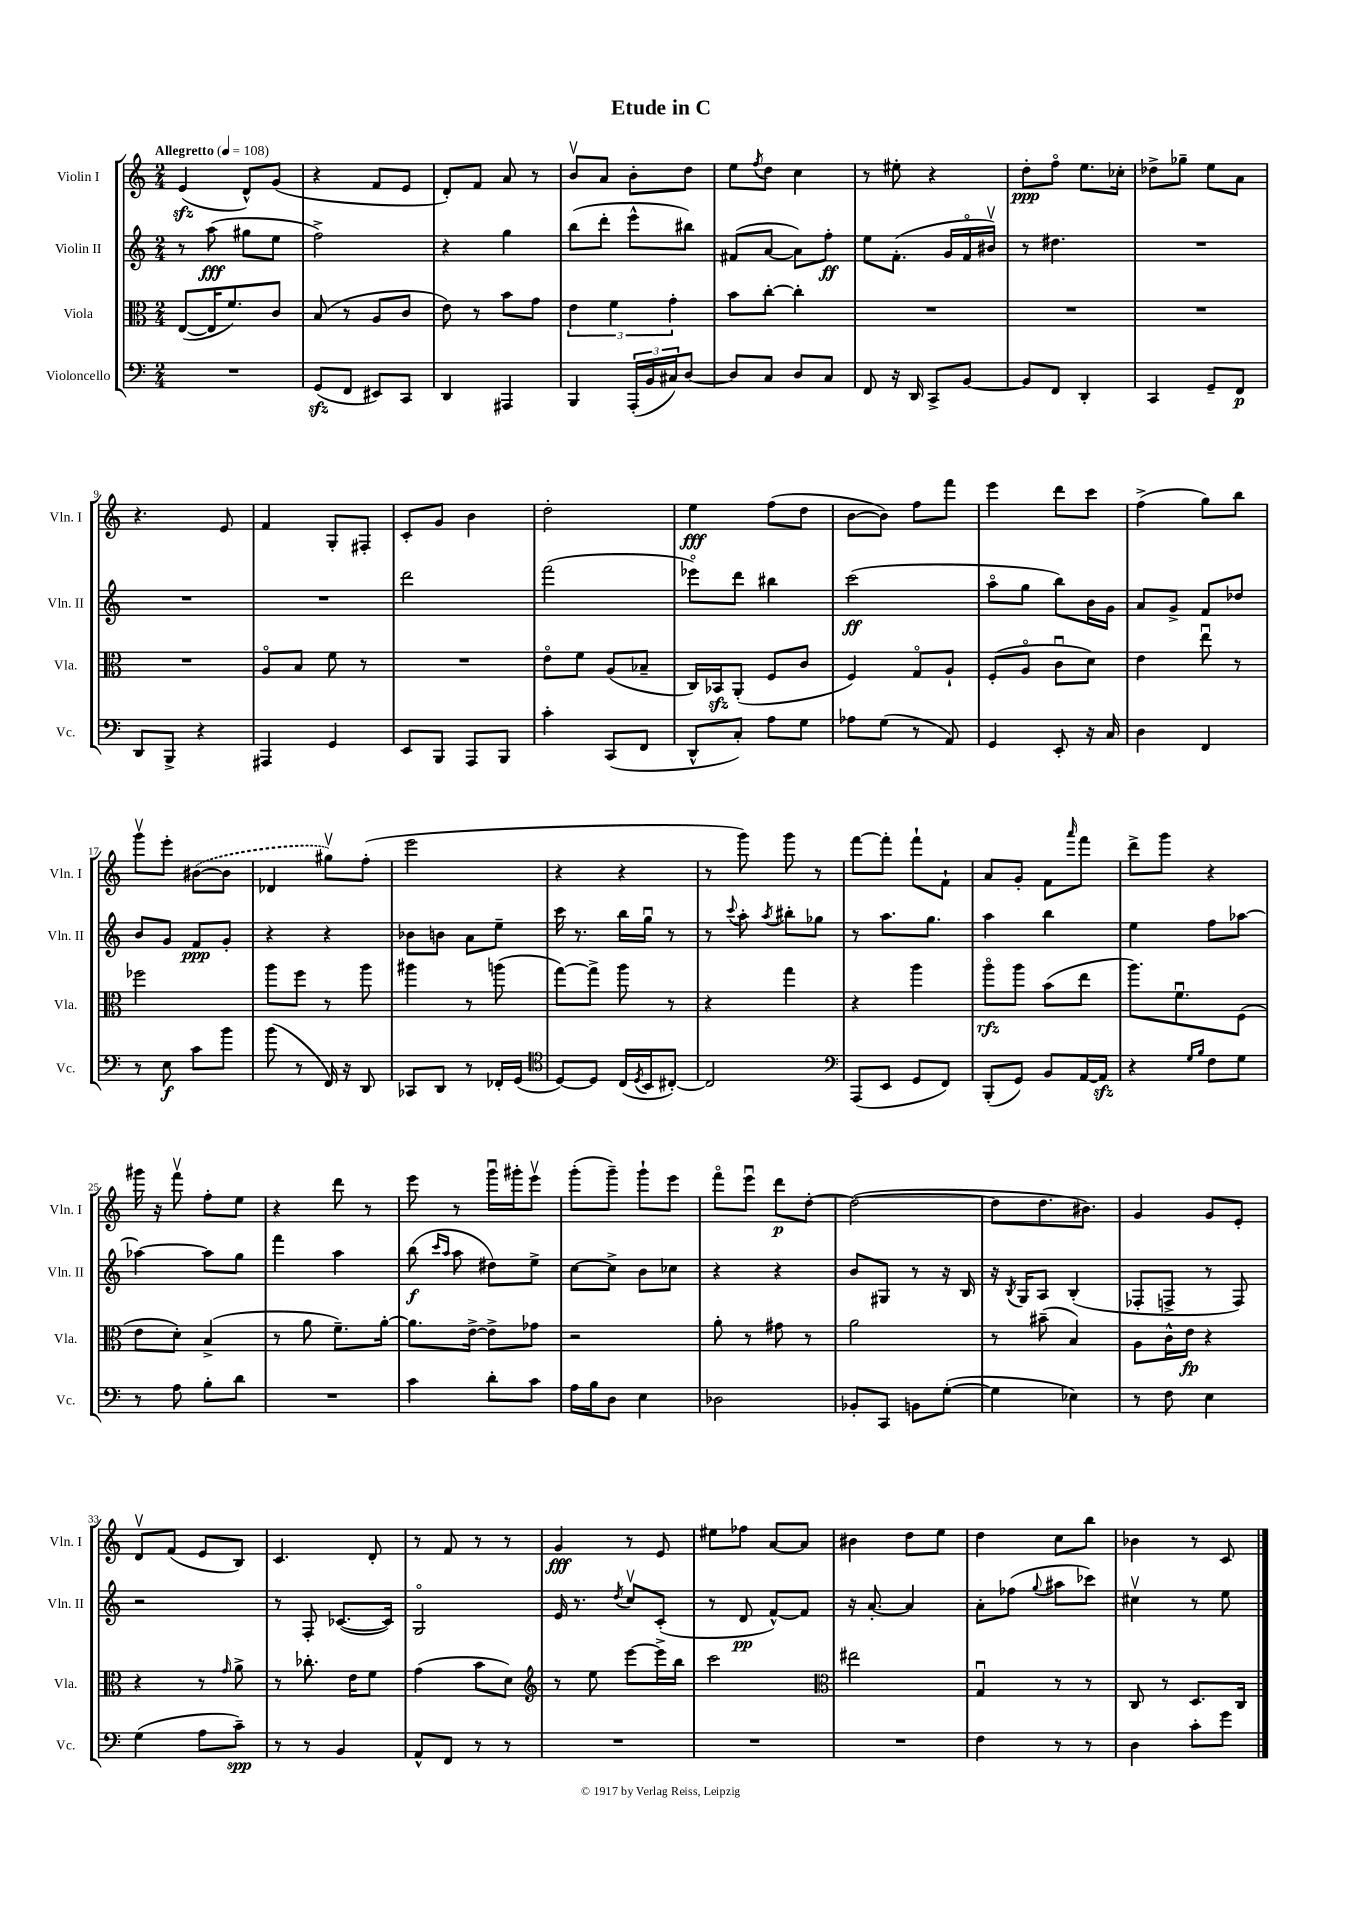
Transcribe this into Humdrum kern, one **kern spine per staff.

**kern	**dynam	**kern	**dynam	**kern	**dynam	**kern	**dynam
*part4	*part4	*part3	*part3	*part2	*part2	*part1	*part1
*staff4	*staff4	*staff3	*staff3	*staff2	*staff2	*staff1	*staff1
*I"Violoncello	*	*I"Viola	*	*I"Violin II	*	*I"Violin I	*
*I'Vc.	*	*I'Vla.	*	*I'Vln. II	*	*I'Vln. I	*
*clefF4	*	*clefC3	*	*clefG2	*	*clefG2	*
*k[]	*	*k[]	*	*k[]	*	*k[]	*
*M2/4	*	*M2/4	*	*M2/4	*	*M2/4	*
*MM108	*	*MM108	*	*MM108	*	*MM108	*
=1	=1	=1	=1	=1	=1	=1	=1
!	!	!	!	!	!	!LO:TX:a:B:t=Allegretto	!
2r	.	([8E/L	.	8r	.	(4ezz/	.
.	.	16E/K]	.	(8aa\	fff	.	.
.	.	8.f/)	.	.	.	.	.
.	.	.	.	8gg#X\L	.	8d^^/L)	.
.	.	8c/J	.	8ee\J	.	(8g/J	.
=2	=2	=2	=2	=2	=2	=2	=2
(8GGzz/L	.	(8B/	.	2ff^\)	.	4r	.
8FF/J	.	8r	.	.	.	.	.
8EE#X/L)	.	8A/L	.	.	.	8f/L	.
8CC/J	.	8c/J	.	.	.	8e/J	.
=3	=3	=3	=3	=3	=3	=3	=3
4DD/	.	8e\)	.	4r	.	8d'/L)	.
.	.	8r	.	.	.	8f/J	.
4AAA#X/	.	8b\L	.	4gg\	.	8a/	.
.	.	8g\J	.	.	.	8r	.
=4	=4	=4	=4	=4	=4	=4	=4
4BBB/	.	6e\	.	(8bb\L	.	8bv/L	.
.	.	.	.	8ddd'\J	.	8a/J	.
.	.	6f\	.	.	.	.	.
(24AAA'/LL	.	.	.	8eee^^\L	.	8b'\L	.
24BB/	.	.	.	.	.	.	.
24C#X/J)	.	6g'\	.	.	.	.	.
[8D/J	.	.	.	8bb#X\J)	.	8dd\J	.
=5	=5	=5	=5	=5	=5	=5	=5
8D/L]	.	8b\L	.	(8f#X/L	.	8ee\L	.
.	.	.	.	.	.	8qff/	.
8C/J	.	[8cc'\J	.	[8a/J	.	8dd\J	.
8D/L	.	4cc'\]	.	8a\L])	.	4cc\	.
8C/J	.	.	.	8ff'\J	ff	.	.
=6	=6	=6	=6	=6	=6	=6	=6
8FF/	.	2r	.	8ee\L	.	8r	.
16r	.	.	.	(8.f'\J	.	8ee#X'\	.
16DD/	.	.	.	.	.	.	.
8CC^/L	.	.	.	.	.	4r	.
.	.	.	.	16g/LL	.	.	.
[8BB/J	.	.	.	16f/	.	.	.
.	.	.	.	16b#Xv/JJ)	.	.	.
=7	=7	=7	=7	=7	=7	=7	=7
8BB/L]	.	2r	.	8r	.	8dd'\L	ppp
8FF/J	.	.	.	4.dd#X\	.	8ff\J	.
4DD'/	.	.	.	.	.	8.ee\L	.
.	.	.	.	.	.	16cc-X'\Jk	.
=8	=8	=8	=8	=8	=8	=8	=8
4CC/	.	2r	.	2r	.	8dd-X^\L	.
.	.	.	.	.	.	8gg-X~\J	.
8GG~/L	.	.	.	.	.	8ee\L	.
8FF/J	p	.	.	.	.	8a\J	.
!!LO:LB:g=z
=9	=9	=9	=9	=9	=9	=9	=9
8DD/L	.	2r	.	2r	.	4.r	.
8BBB^/J	.	.	.	.	.	.	.
4r	.	.	.	.	.	.	.
.	.	.	.	.	.	8e/	.
=10	=10	=10	=10	=10	=10	=10	=10
4AAA#X/	.	8A/L	.	2r	.	4f/	.
.	.	8B/J	.	.	.	.	.
4GG/	.	8f\	.	.	.	8G'/L	.
.	.	8r	.	.	.	8F#X'/J	.
=11	=11	=11	=11	=11	=11	=11	=11
8EE/L	.	2r	.	2ddd\	.	8c'/L	.
8BBB/J	.	.	.	.	.	8g/J	.
8AAA/L	.	.	.	.	.	4b\	.
8BBB/J	.	.	.	.	.	.	.
=12	=12	=12	=12	=12	=12	=12	=12
4c'\	.	8e\L	.	(2fff\	.	2dd'\	.
.	.	8f\J	.	.	.	.	.
(8CC/L	.	(8A/L	.	.	.	.	.
8FF/J	.	8B-X~/J	.	.	.	.	.
=13	=13	=13	=13	=13	=13	=13	=13
8DD^^/L	.	16C/LL)	.	8eee-X\L)	.	4ee\	fff
.	.	16BB-Xzz/J	.	.	.	.	.
8C'/J)	.	(8AA'/J	.	8ddd\J	.	.	.
8A\L	.	8F/L	.	4bb#X\	.	(8ff\L	.
8G\J	.	8c/J	.	.	.	8dd\J	.
=14	=14	=14	=14	=14	=14	=14	=14
8A-X\L	.	4F/)	.	(2ccc\	ff	[8b\L	.
(8G\J	.	.	.	.	.	8b\J])	.
8r	.	8G/L	.	.	.	8ff\L	.
8AA/)	.	8A`/J	.	.	.	8fff\J	.
=15	=15	=15	=15	=15	=15	=15	=15
4GG/	.	(8F'/L	.	8aa\L	.	4eee\	.
.	.	8A/J	.	8gg\J	.	.	.
8EE'/	.	8cu\L	.	8bb\L)	.	8ddd\L	.
16r	.	8d\J)	.	16b\L	.	8ccc\J	.
16C/	.	.	.	16g\JJ	.	.	.
=16	=16	=16	=16	=16	=16	=16	=16
4D\	.	4e\	.	8a/L	.	(4ff^\	.
.	.	.	.	8g^/J	.	.	.
4FF/	.	8eeu\	.	8f/L	.	8gg\L)	.
.	.	8r	.	8dd-X/J	.	8bb\J	.
!!LO:LB:g=z
=17	=17	=17	=17	=17	=17	=17	=17
8r	.	2ff-X\	.	8b/L	.	8gggv\L	.
8E\	f	.	.	8g/J	.	8eee'\J	.
8c\L	.	.	.	8f/L	ppp	([8b#X\L	.
8b\J	.	.	.	8g'/J	.	8b#\J]	.
=18	=18	=18	=18	=18	=18	=18	=18
(8b\	.	8aa\L	.	4r	.	4d-X/	.
8r	.	8ff\J	.	.	.	.	.
16FF/)	.	8r	.	4r	.	8gg#Xv\L)	.
16r	.	.	.	.	.	.	.
8DD/	.	8aa\	.	.	.	(8ff'\J	.
=19	=19	=19	=19	=19	=19	=19	=19
8CC-X/L	.	4aa#X\	.	8b-X\L	.	2eee\	.
8DD/J	.	.	.	8bn\J	.	.	.
8r	.	8r	.	8a\L	.	.	.
16FF-X'/LL	.	(8aan\	.	8ee~\J	.	.	.
(16GG/JJ	.	.	.	.	.	.	.
=20	=20	=20	=20	=20	=20	=20	=20
*clefC4	*	*	*	*	*	*	*
[8D/L)	.	[8gg\L)	.	16ccc\	.	4r	.
.	.	.	.	8.r	.	.	.
8D/J]	.	8gg^\J]	.	.	.	.	.
(16C/LL	.	8aa\	.	16bb\LL	.	4r	.
8qD/	.	.	.	.	.	.	.
16BB/J	.	.	.	16ggu\JJ	.	.	.
[8C#X'/J)	.	8r	.	8r	.	.	.
=21	=21	=21	=21	=21	=21	=21	=21
2C#/]	.	4r	.	8r	.	8r	.
.	.	.	.	8qqccc/	.	.	.
.	.	.	.	8aa'\	.	8ggg\)	.
.	.	.	.	8qaa/	.	.	.
.	.	4gg\	.	8bb#X'\L	.	8ggg\	.
.	.	.	.	8gg-X\J	.	8r	.
=22	=22	=22	=22	=22	=22	=22	=22
*clefF4	*	*	*	*	*	*	*
(8AAA/L	.	4r	.	8r	.	[8fff\L	.
8EE/J	.	.	.	8.aa\L	.	8fff'\J]	.
8GG/L	.	4aa\	.	.	.	8fff`\L	.
.	.	.	.	8.gg\J	.	.	.
8FF/J)	.	.	.	.	.	8f`\J	.
=23	=23	=23	=23	=23	=23	=23	=23
(8BBB'/L	.	8aa\L	rfz	4aa\	.	8a/L	.
8GG/J)	.	8aa\J	.	.	.	8g'/J	.
8BB/L	.	(8b\L	.	4bb\	.	8f\L	.
.	.	.	.	.	.	16qqaaa/	.
[16AA/L	.	8ee\J	.	.	.	8fff\J	.
16AAzz/JJ]	.	.	.	.	.	.	.
=24	=24	=24	=24	=24	=24	=24	=24
4r	.	8.aa\L)	.	4ee\	.	8ddd^\L	.
.	.	.	.	.	.	8ggg\J	.
.	.	8.fu\	.	.	.	.	.
16qqG/LL	.	.	.	.	.	.	.
16qqB/JJ	.	.	.	.	.	.	.
8F\L	.	.	.	8ff\L	.	4r	.
8G\J	.	(8F\J	.	[8aa-X\J	.	.	.
!!LO:LB:g=z
=25	=25	=25	=25	=25	=25	=25	=25
8r	.	8e\L	.	4aa-X\_	.	16ggg#X\	.
.	.	.	.	.	.	16r	.
8A\	.	8d'\J)	.	.	.	8fffv\	.
8B'\L	.	(4B^/	.	8aa-\L]	.	8ff'\L	.
8d\J	.	.	.	8gg\J	.	8ee\J	.
=26	=26	=26	=26	=26	=26	=26	=26
2r	.	8r	.	4fff\	.	4r	.
.	.	8a\	.	.	.	.	.
.	.	8.f~\L)	.	4aa\	.	8ddd\	.
.	.	.	.	.	.	8r	.
.	.	[16a'\Jk	.	.	.	.	.
=27	=27	=27	=27	=27	=27	=27	=27
4c\	.	8.a\L]	.	(8bb\	f	8eee\	.
.	.	.	.	16qqccc/LL	.	.	.
.	.	.	.	16qqaa/JJ	.	.	.
.	.	.	.	8aa\	.	8r	.
.	.	[16e^\Jk	.	.	.	.	.
8d'\L	.	8e^\L]	.	8dd#X\L)	.	16gggu\LL	.
.	.	.	.	.	.	16ggg#X'\J	.
8c\J	.	8g-X\J	.	8ee^\J	.	8eeev\J	.
=28	=28	=28	=28	=28	=28	=28	=28
16A\LL	.	2r	.	[8cc\L	.	(8ggg'\L	.
16B\J	.	.	.	.	.	.	.
8D\J	.	.	.	8cc^\J]	.	8ggg~\J)	.
4E\	.	.	.	8b\L	.	8ggg`\L	.
.	.	.	.	8cc-X\J	.	8eee\J	.
=29	=29	=29	=29	=29	=29	=29	=29
2D-X\	.	8a'\	.	4r	.	8fff\L	.
.	.	8r	.	.	.	8eeeu\J	.
.	.	8g#X\	.	4r	.	8ddd\L	p
.	.	8r	.	.	.	[8dd'\J	.
=30	=30	=30	=30	=30	=30	=30	=30
8BB-X'/L	.	2a\	.	8b/L	.	(2dd\_	.
8CC/J	.	.	.	8G#X/J	.	.	.
8BBn\L	.	.	.	8r	.	.	.
([8G'\J	.	.	.	16r	.	.	.
.	.	.	.	16B/	.	.	.
=31	=31	=31	=31	=31	=31	=31	=31
4G\]	.	8r	.	16r	.	8dd\L]	.
.	.	.	.	8qB/	.	.	.
.	.	.	.	16G/KL	.	.	.
.	.	(8b#X~\	.	8A/J	.	8.dd\	.
4E-X\)	.	4B/)	.	(4B'/	.	.	.
.	.	.	.	.	.	8.b#X\J)	.
=32	=32	=32	=32	=32	=32	=32	=32
8r	.	8A\L	.	8F-X'/L	.	4g/	.
8F\	.	16c^^\L	.	8Fn^/J	.	.	.
.	.	16e\JJ	fp	.	.	.	.
4E\	.	4r	.	8r	.	8g/L	.
.	.	.	.	8F/)	.	8e'/J	.
!!LO:LB:g=z
=33	=33	=33	=33	=33	=33	=33	=33
(4G\	.	4r	.	2r	.	8dv/L	.
.	.	.	.	.	.	(8f/J	.
8A\L	.	8r	.	.	.	8e/L	.
.	.	16qqg/	.	.	.	.	.
8c~\J)	spp	8a^\	.	.	.	8B/J)	.
=34	=34	=34	=34	=34	=34	=34	=34
8r	.	8r	.	8r	.	4.c/	.
8r	.	8.cc-X'\	.	8F'/	.	.	.
4BB/	.	.	.	([8.c-X/L	.	.	.
.	.	16e\KL	.	.	.	.	.
.	.	8f\J	.	.	.	8d'/	.
.	.	.	.	16c-/Jk])	.	.	.
=35	=35	=35	=35	=35	=35	=35	=35
8AA^^/L	.	(4g\	.	2G/	.	8r	.
8FF/J	.	.	.	.	.	8f/	.
8r	.	8b\L	.	.	.	8r	.
8r	.	8d\J)	.	.	.	8r	.
=36	=36	=36	=36	=36	=36	=36	=36
*	*	*clefG2	*	*	*	*	*
2r	.	8r	.	16e/	.	4g/	fff
.	.	.	.	8.r	.	.	.
.	.	8ee\	.	.	.	.	.
.	.	.	.	8qdd/	.	.	.
.	.	[8eee\L	.	8ccv/L	.	8r	.
.	.	16eee^\L]	.	(8c'/J	.	8e/	.
.	.	16bb\JJ	.	.	.	.	.
=37	=37	=37	=37	=37	=37	=37	=37
2r	.	2ccc\	.	8r	.	8ee#X\L	.
.	.	.	.	8d/	pp	8ff-X\J	.
.	.	.	.	[8f^^/L)	.	[8a/L	.
.	.	.	.	8f/J]	.	8a/J]	.
=38	=38	=38	=38	=38	=38	=38	=38
*	*	*clefC3	*	*	*	*	*
2r	.	2ee#X\	.	16r	.	4b#X\	.
.	.	.	.	[8.a'/	.	.	.
.	.	.	.	4a/]	.	8dd\L	.
.	.	.	.	.	.	8ee\J	.
=39	=39	=39	=39	=39	=39	=39	=39
4F\	.	4Gu/	.	8a'\L	.	4dd\	.
.	.	.	.	(8ff-X\J	.	.	.
.	.	.	.	8qqgg/	.	.	.
8r	.	8r	.	8aa#X\L	.	8cc\L	.
8r	.	8r	.	8ccc-X\J)	.	8bb\J	.
=40	=40	=40	=40	=40	=40	=40	=40
4D\	.	8C/	.	4cc#Xv\	.	4b-X\	.
.	.	8r	.	.	.	.	.
8c'\L	.	8.D/L	.	8r	.	8r	.
8g\J	.	.	.	8ee\	.	8c/	.
.	.	16C/Jk	.	.	.	.	.
==	==	==	==	==	==	==	==
*-	*-	*-	*-	*-	*-	*-	*-
